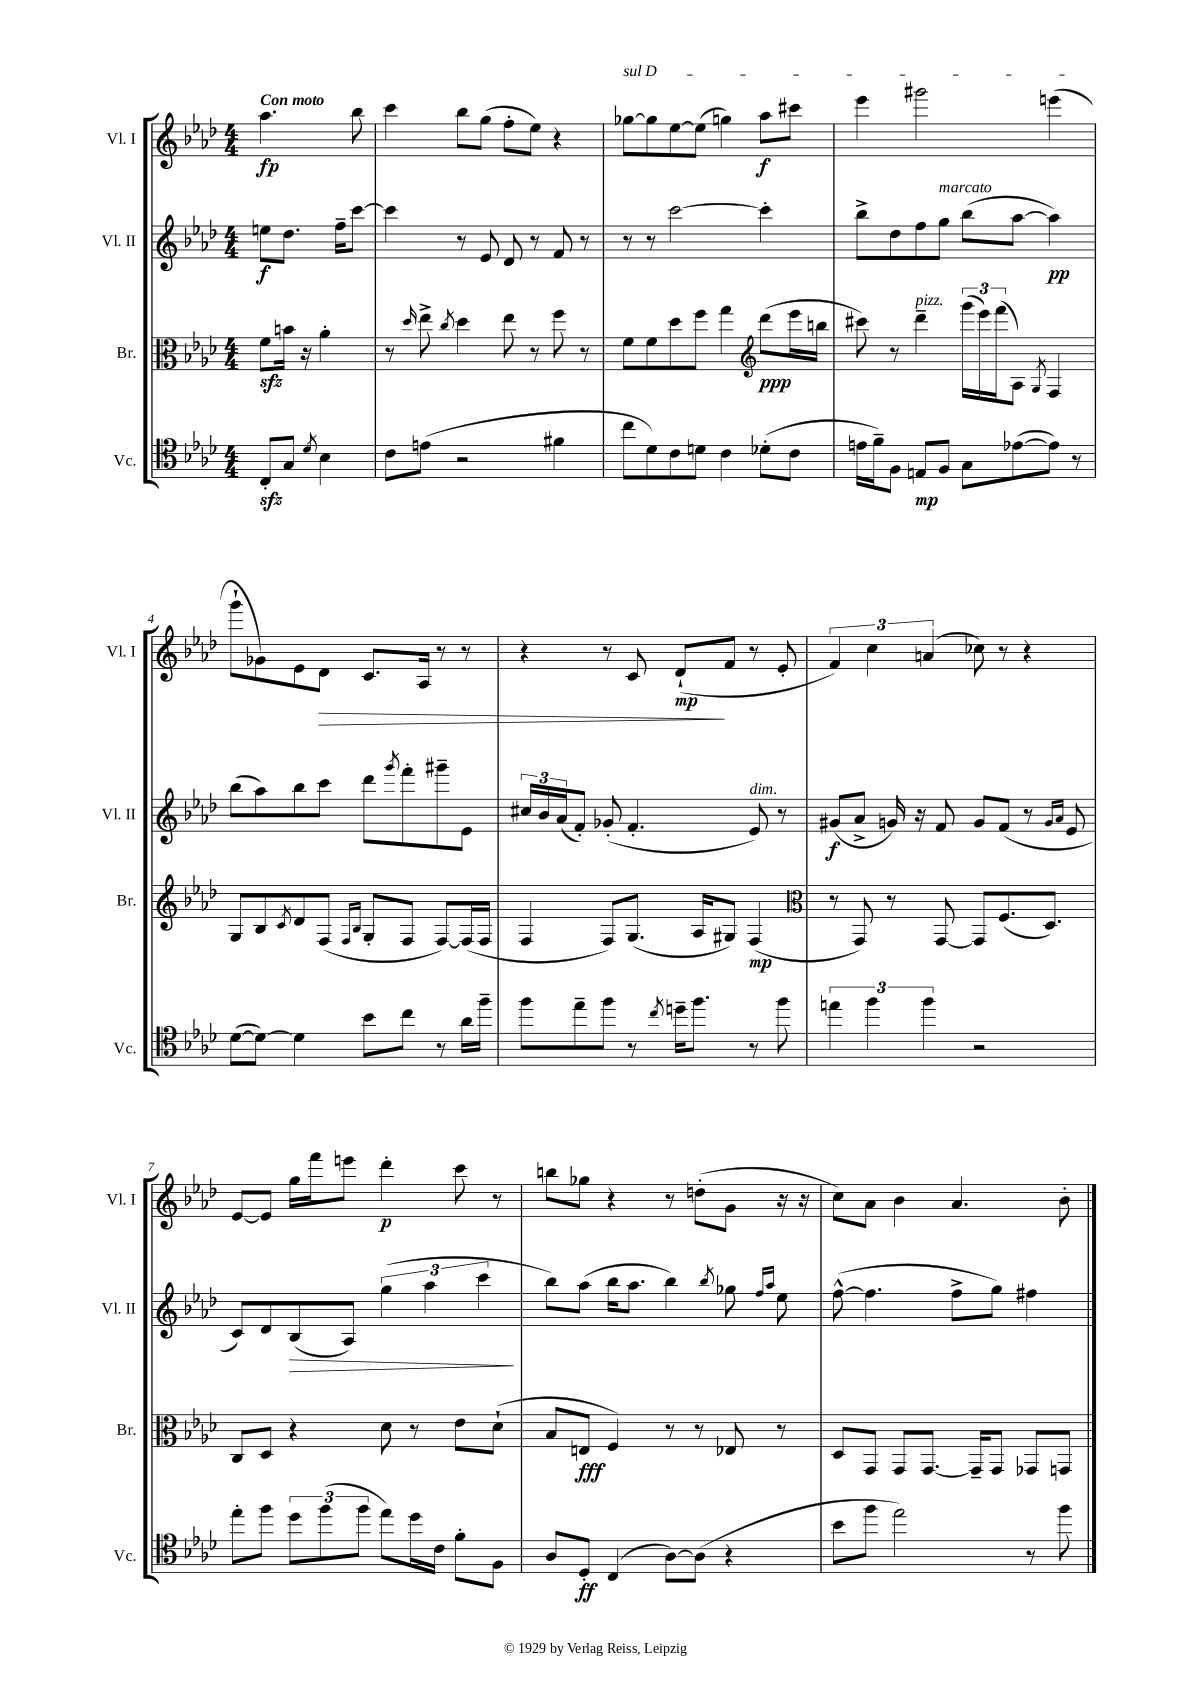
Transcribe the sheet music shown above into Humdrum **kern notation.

**kern	**dynam	**kern	**dynam	**kern	**dynam	**kern	**dynam
*part4	*part4	*part3	*part3	*part2	*part2	*part1	*part1
*staff4	*staff4	*staff3	*staff3	*staff2	*staff2	*staff1	*staff1
*I"Vc.	*	*I"Br.	*	*I"Vl. II	*	*I"Vl. I	*
*I'Vc.	*	*I'Br.	*	*I'Vl. II	*	*I'Vl. I	*
*clefC4	*	*clefC3	*	*clefG2	*	*clefG2	*
*k[b-e-a-d-]	*	*k[b-e-a-d-]	*	*k[b-e-a-d-]	*	*k[b-e-a-d-]	*
*M4/4	*	*M4/4	*	*M4/4	*	*M4/4	*
=	=	=	=	=	=	=	=
!	!	!	!	!	!	!LO:TX:a:B:t=Con moto	!
8Czz'/L	.	8fzz\L	.	8een\L	f	4.aa-\	fp
8G/J	.	16bn\Jk	.	8.dd-\J	.	.	.
.	.	16r	.	.	.	.	.
8qd-/	.	.	.	.	.	.	.
4B-\	.	4a-'\	.	.	.	.	.
.	.	.	.	16ff~\KL	.	.	.
.	.	.	.	[8ccc\J	.	8bb-\	.
=1	=1	=1	=1	=1	=1	=1	=1
8c\L	.	8r	.	4ccc\]	.	4ccc\	.
.	.	16qqdd-/	.	.	.	.	.
(8en\J	.	8ee-^\	.	.	.	.	.
.	.	8qcc/	.	.	.	.	.
2r	.	4dd-\	.	8r	.	8bb-\L	.
.	.	.	.	8e-/	.	(8gg\J	.
.	.	8ee-\	.	8d-/	.	8ff'\L	.
.	.	8r	.	8r	.	8ee-\J)	.
4f#X\	.	8ff\	.	8f/	.	4r	.
.	.	8r	.	8r	.	.	.
=2	=2	=2	=2	=2	=2	=2	=2
!	!	!	!	!	!	!LO:TX:a:i:t=sul D	!
8cc\L	.	8f\L	.	8r	.	[8gg-X\L	.
8d-\)	.	8f\	.	8r	.	8gg-\]	.
8c\	.	8dd-\	.	[2ccc\	.	[8ee-\	.
8dn\J	.	8ff\J	.	.	.	(8ee-\J]	.
4c\	.	4gg\	.	.	.	4ggn\)	.
*	*	*clefG2	*	*	*	*	*
(8d-X'\L	.	(8ddd-\L	ppp	4ccc'\]	.	8aa-\L	f
8c\J	.	16eee-\L	.	.	.	8ccc#X\J	.
.	.	16bbn\JJ	.	.	.	.	.
=3	=3	=3	=3	=3	=3	=3	=3
16en\LL	.	8ccc#X\)	.	8bb-^\L	.	4eee-\	.
16f~\J)	.	.	.	.	.	.	.
8F\J	.	8r	.	8dd-\	.	.	.
!	!	!LO:TX:a:i:t=pizz.	!	!	!	!	!
8En/L	mp	4ddd-~\	.	8ff\	.	2ggg#X\	.
!	!	!	!	!LO:TX:a:i:t=marcato	!	!	!
8F/J	.	.	.	8gg\J	.	.	.
8G\L	.	(24ggg\LL	.	(8bb-\L	.	.	.
.	.	24eee-\)	.	.	.	.	.
.	.	(24fff\J	.	.	.	.	.
([8e-X\	.	8A-\J)	.	[8aa-\J	.	.	.
.	.	8qG/	.	.	.	.	.
8e-\J])	.	4F/	.	4aa-\])	pp	(4eeen\	.
8r	.	.	.	.	.	.	.
!!LO:LB:g=z
=4	=4	=4	=4	=4	=4	=4	=4
([8d-\L	.	8G/L	.	(8bb-\L	.	8ggg`\L	.
8d-\J_)	.	8B-/	.	8aa-\)	.	8g-X\)	.
.	.	8qc/	.	.	.	.	.
4d-\]	.	8d-/	.	8bb-\	.	8e-\	.
!	!	!	!	!	!	!	!LO:HP:b
.	.	(8F/J	.	8ccc\J	.	8d-\J	>
.	.	16qqF/LL	.	.	.	.	.
.	.	16qqB-/JJ	.	.	.	.	.
8b-\L	.	8G'/L	.	8ddd-\L	.	8.c/L	.
.	.	.	.	8qggg/	.	.	.
8cc\J	.	8F/J	.	8fff'\	.	.	.
.	.	.	.	.	.	16A-/Jk	.
8r	.	[8F/L)	.	8ggg#X~\	.	8r	.
16a-\LL	.	(16F/L]	.	8e-\J	.	8r	.
16ff~\JJ	.	16F/JJ	.	.	.	.	.
=5	=5	=5	=5	=5	=5	=5	=5
8ff\L	.	4F/	.	24cc#X/LL	.	4r	.
.	.	.	.	24b-/	.	.	.
.	.	.	.	(24a-/J	.	.	.
8ee-~\	.	.	.	8f'/J)	.	.	.
8ff\J	.	8F/L)	.	(8g-X'/	.	8r	.
8r	.	(8.G/J	.	4.f'/	.	8c/	.
8qcc/	.	.	.	.	.	.	.
16ddn~\KL	.	.	.	.	.	(8d-`/L	mp
8.ff\J	.	16A-/KL	.	.	.	.	.
.	.	8G#X/J)	.	.	.	8f/J	]
!	!	!	!	!LO:TX:a:i:t=dim.	!	!	!
8r	.	(4F/	mp	8e-/)	.	8r	.
8ff\	.	.	.	8r	.	8e-'/	.
=6	=6	=6	=6	=6	=6	=6	=6
*	*	*clefC3	*	*	*	*	*
6een\	.	8r	.	(8g#X/L	f	6f/)	.
.	.	8GG/)	.	8a-^/J	.	.	.
6ff\	.	.	.	.	.	6cc\	.
.	.	8r	.	16gn/)	.	.	.
.	.	.	.	16r	.	.	.
6ff\	.	.	.	.	.	(6an/	.
.	.	[8GG/	.	8f/	.	.	.
2r	.	8GG/L]	.	8g/L	.	8cc-X\)	.
.	.	(8.F/	.	(8f/J	.	8r	.
.	.	.	.	8r	.	4r	.
.	.	8.D-/J)	.	.	.	.	.
.	.	.	.	16qqg/LL	.	.	.
.	.	.	.	16qqa-/JJ	.	.	.
.	.	.	.	8e-/	.	.	.
!!LO:LB:g=z
=7	=7	=7	=7	=7	=7	=7	=7
8ee-'\L	.	8C/L	.	8c/L)	.	[8e-/L	.
8ff\J	.	8D-/J	.	8d-/	.	8e-/J]	.
!	!	!	!	!	!LO:HP:b	!	!
12dd-\L	.	4r	.	(8B-/	>	16gg\LL	.
.	.	.	.	.	.	16fff\J	.
(12ff\	.	.	.	.	.	.	.
.	.	.	.	8A-/J)	.	8eeen\J	.
12ff\J	.	.	.	.	.	.	.
8ee-\L)	.	8d-\	.	(6gg\	.	4ddd-'\	p
16dd-\L	.	8r	.	.	.	.	.
.	.	.	.	6aa-\	.	.	.
16c\JJ	.	.	.	.	.	.	.
8f'\L	.	8e-\L	.	.	.	8ccc\	.
.	.	.	.	6ccc\	.	.	.
8F\J	.	(8d-`\J	.	.	.	8r	.
.	.	.	.	.	]	.	.
=8	=8	=8	=8	=8	=8	=8	=8
8A-/L	.	8B-/L	.	8bb-\L)	.	8bbn\L	.
8D-'/J	ff	8En/J	fff	(8aa-\J	.	8gg-X\J	.
(4C/	.	4F/)	.	16bb-\KL	.	4r	.
.	.	.	.	8.aa-\J	.	.	.
[8A-\L)	.	8r	.	4bb-\)	.	8r	.
(8A-\J]	.	8r	.	.	.	(8ddn'\L	.
.	.	.	.	8qbb-/	.	.	.
4r	.	8E-X/	.	8gg-X\	.	8g\J	.
.	.	.	.	16qqff/LL	.	.	.
.	.	.	.	16qqaa-/JJ	.	.	.
.	.	8r	.	8ee-\	.	16r	.
.	.	.	.	.	.	16r	.
=9	=9	=9	=9	=9	=9	=9	=9
8b-\L	.	8D-/L	.	([8ff^^\	.	8cc\L)	.
8ff\J	.	8GG/J	.	4.ff\]	.	8a-\J	.
2ee-\)	.	8GG/L	.	.	.	4b-\	.
.	.	[8.GG/J	.	.	.	.	.
.	.	.	.	8ff^\L	.	4.a-/	.
.	.	16GG~/KL]	.	.	.	.	.
.	.	8GG/J	.	8gg\J)	.	.	.
8r	.	8GG-X/L	.	4ff#X\	.	.	.
8ff\	.	8GGn/J	.	.	.	8b-'\	.
==	==	==	==	==	==	==	==
*-	*-	*-	*-	*-	*-	*-	*-
